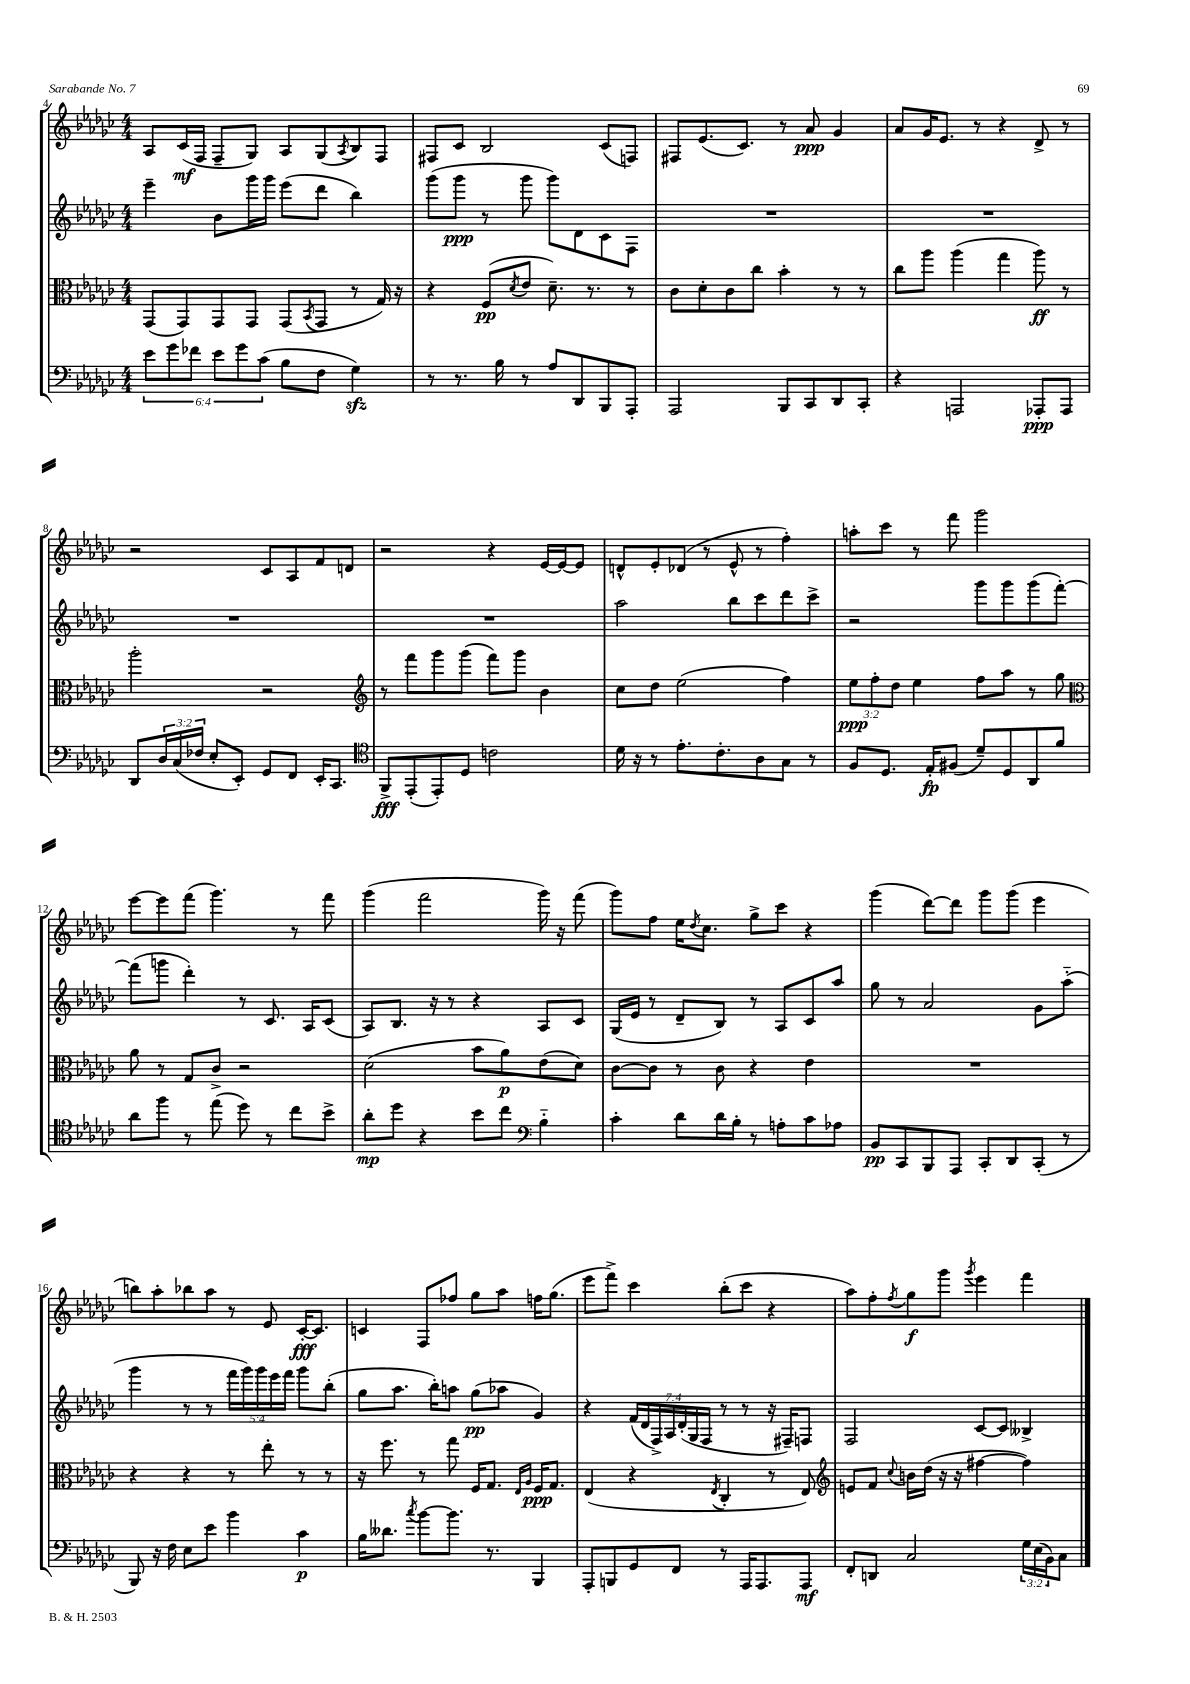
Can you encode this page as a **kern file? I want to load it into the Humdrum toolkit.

**kern	**dynam	**kern	**dynam	**kern	**dynam	**kern	**dynam
*part4	*part4	*part3	*part3	*part2	*part2	*part1	*part1
*staff4	*staff4	*staff3	*staff3	*staff2	*staff2	*staff1	*staff1
*clefF4	*	*clefC3	*	*clefG2	*	*clefG2	*
*k[b-e-a-d-g-c-]	*	*k[b-e-a-d-g-c-]	*	*k[b-e-a-d-g-c-]	*	*k[b-e-a-d-g-c-]	*
*M4/4	*	*M4/4	*	*M4/4	*	*M4/4	*
=4	=4	=4	=4	=4	=4	=4	=4
12e-\L	.	(8GG-/L	.	4eee-~\	.	8A-/L	.
12g-\	.	.	.	.	.	.	.
.	.	8GG-/)	.	.	.	(16c-/L	mf
12f-X\J	.	.	.	.	.	.	.
.	.	.	.	.	.	16F/JJ	.
12e-\L	.	8GG-/	.	8b-\L	.	8F~/L	.
12g-\	.	.	.	.	.	.	.
.	.	8GG-/J	.	16ggg-\L	.	8G-/J)	.
(12c-\J	.	.	.	.	.	.	.
.	.	.	.	16ggg-\JJ	.	.	.
8B-\L	.	(8GG-/L	.	(8eee-\L	.	8A-/L	.
.	.	8qBB-/	.	.	.	.	.
8F\J	.	8GG-/J	.	8ddd-\J	.	(8G-/	.
.	.	.	.	.	.	8qA-/	.
4G-zz\)	.	8r	.	4bb-\)	.	8B-/)	.
.	.	16G-/)	.	.	.	8F/J	.
.	.	16r	.	.	.	.	.
=5	=5	=5	=5	=5	=5	=5	=5
8r	.	4r	.	(8ggg-\L	.	8F#X/L	.
8.r	.	.	.	8ggg-\J	ppp	8c-/J	.
.	.	(8F/L	pp	8r	.	2B-/	.
16B-\	.	.	.	.	.	.	.
.	.	8qd-/	.	.	.	.	.
8r	.	8e-/J	.	8ggg-\	.	.	.
8A-/L	.	8.d-~\)	.	8ggg-\L)	.	.	.
8DD-/	.	.	.	8d-\	.	.	.
.	.	8.r	.	.	.	.	.
8BBB-/	.	.	.	8c-\	.	(8c-/L	.
8AAA-'/J	.	8r	.	8F\J	.	8Fn/J)	.
=6	=6	=6	=6	=6	=6	=6	=6
2AAA-/	.	8c-\L	.	1r	.	8F#X/L	.
.	.	8d-'\	.	.	.	(8.e-/	.
.	.	8c-\	.	.	.	.	.
.	.	.	.	.	.	8.c-/J)	.
.	.	8cc-\J	.	.	.	.	.
8BBB-/L	.	4b-'\	.	.	.	8r	.
8CC-/	.	.	.	.	.	8a-/	ppp
8DD-/	.	8r	.	.	.	4g-/	.
8CC-'/J	.	8r	.	.	.	.	.
=7	=7	=7	=7	=7	=7	=7	=7
4r	.	8cc-\L	.	1r	.	8a-/L	.
.	.	8aa-\J	.	.	.	16g-/K	.
.	.	.	.	.	.	8.e-/J	.
2AAAn/	.	(4aa-\	.	.	.	.	.
.	.	.	.	.	.	8r	.
.	.	4gg-\	.	.	.	4r	.
8AAA-X'/L	ppp	8aa-\)	ff	.	.	8d-^/	.
8AAA-/J	.	8r	.	.	.	8r	.
!!LO:LB:g=z
=8	=8	=8	=8	=8	=8	=8	=8
8DD-/L	.	2aa-'\	.	1r	.	2r	.
24D-/L	.	.	.	.	.	.	.
(24C-/	.	.	.	.	.	.	.
24F-X/JJ	.	.	.	.	.	.	.
8E-'/L	.	.	.	.	.	.	.
8EE-'/J)	.	.	.	.	.	.	.
8GG-/L	.	2r	.	.	.	8c-/L	.
8FF/J	.	.	.	.	.	8A-/	.
16EE-'/KL	.	.	.	.	.	8f/	.
8.CC-/J	.	.	.	.	.	.	.
.	.	.	.	.	.	8dn/J	.
=9	=9	=9	=9	=9	=9	=9	=9
*clefC4	*	*clefG2	*	*	*	*	*
8FF^/L	fff	8r	.	1r	.	2r	.
(8EE-'/	.	8fff\L	.	.	.	.	.
8EE-'/)	.	8ggg-\	.	.	.	.	.
8D-/J	.	(8ggg-\J	.	.	.	.	.
2cn\	.	8fff\L)	.	.	.	4r	.
.	.	8ggg-\J	.	.	.	.	.
.	.	4b-\	.	.	.	[16e-/LL	.
.	.	.	.	.	.	16e-/J_	.
.	.	.	.	.	.	8e-/J]	.
=10	=10	=10	=10	=10	=10	=10	=10
16d-\	.	8cc-\L	.	2aa-\	.	8dn^^/L	.
16r	.	.	.	.	.	.	.
8r	.	8dd-\J	.	.	.	8e-'/	.
8.e-'\L	.	(2ee-\	.	.	.	(8d-X/J	.
.	.	.	.	.	.	8r	.
8.c-'\	.	.	.	.	.	.	.
.	.	.	.	8bb-\L	.	8e-^^/	.
8A-\	.	.	.	8ccc-\	.	8r	.
8G-\J	.	4ff\)	.	8ddd-\	.	4ff'\)	.
8r	.	.	.	8ccc-^\J	.	.	.
=11	=11	=11	=11	=11	=11	=11	=11
8F/L	.	12ee-\L	ppp	2r	.	8aan'\L	.
.	.	12ff'\	.	.	.	.	.
8.D-/J	.	.	.	.	.	8ccc-\J	.
.	.	12dd-\J	.	.	.	.	.
.	.	4ee-\	.	.	.	8r	.
16E-'/KL	fp	.	.	.	.	.	.
(8F#X/J	.	.	.	.	.	8fff\	.
8d-~/L)	.	8ff\L	.	8ggg-\L	.	2ggg-\	.
8D-/	.	8aa-\J	.	8ggg-\	.	.	.
8AA-/	.	8r	.	(8ggg-\	.	.	.
8f/J	.	8gg-\	.	[8fff'\J)	.	.	.
!!LO:LB:g=z
=12	=12	=12	=12	=12	=12	=12	=12
*	*	*clefC3	*	*	*	*	*
8a-\L	.	8a-\	.	(8fff\L]	.	[8eee-\L	.
8ff\J	.	8r	.	8gggn\J	.	8eee-\]	.
8r	.	8G-/L	.	4ddd-'\)	.	(8fff\J	.
(8ee-\	.	8c-^/J	.	.	.	4.ggg-\)	.
8dd-\)	.	2r	.	8r	.	.	.
8r	.	.	.	8.c-/	.	.	.
8cc-\L	.	.	.	.	.	8r	.
.	.	.	.	16A-/KL	.	.	.
8b-^\J	.	.	.	(8c-/J	.	8fff\	.
=13	=13	=13	=13	=13	=13	=13	=13
8a-'\L	mp	(2d-\	.	8A-/L)	.	(4ggg-\	.
8dd-\J	.	.	.	8.B-/J	.	.	.
4r	.	.	.	.	.	2fff\	.
.	.	.	.	16r	.	.	.
.	.	.	.	8r	.	.	.
8b-\L	.	8b-\L	.	4r	.	.	.
8cc-\J	.	8a-\)	p	.	.	.	.
*clefF4	*	*	*	*	*	*	*
4B-\	.	(8e-\	.	8A-/L	.	16ggg-\)	.
.	.	.	.	.	.	16r	.
.	.	8d-\J)	.	8c-/J	.	(8fff\	.
=14	=14	=14	=14	=14	=14	=14	=14
4c-'\	.	[8c-\L	.	(16G-/LL	.	8ggg-\L)	.
.	.	.	.	16e-/JJ	.	.	.
.	.	8c-\J]	.	8r	.	8ff\J	.
8d-\L	.	8r	.	8d-~/L	.	16ee-\KL	.
.	.	.	.	.	.	8qdd-/	.
.	.	.	.	.	.	8.cc-\J	.
16d-\L	.	8c-\	.	8B-/J)	.	.	.
16B-'\JJ	.	.	.	.	.	.	.
8r	.	4r	.	8r	.	8gg-^\L	.
8An'\L	.	.	.	8A-/L	.	8ccc-\J	.
8c-\	.	4e-\	.	8c-/	.	4r	.
8A-X\J	.	.	.	8aa-/J	.	.	.
=15	=15	=15	=15	=15	=15	=15	=15
8BB-/L	pp	1r	.	8gg-\	.	(4ggg-\	.
8CC-/	.	.	.	8r	.	.	.
8BBB-/	.	.	.	2a-/	.	[8ddd-\L)	.
8AAA-/J	.	.	.	.	.	8ddd-\J]	.
8CC-'/L	.	.	.	.	.	8ggg-\L	.
8DD-/	.	.	.	.	.	(8ggg-\J	.
(8CC-'/J	.	.	.	8g-\L	.	4eee-\	.
8r	.	.	.	(8aa-\J	.	.	.
!!LO:LB:g=z
=16	=16	=16	=16	=16	=16	=16	=16
8BBB-/)	.	4r	.	4ggg-\	.	8bbn\L)	.
16r	.	.	.	.	.	8aa-'\	.
16F\	.	.	.	.	.	.	.
8E-\L	.	4r	.	8r	.	8bb-X\	.
8e-\J	.	.	.	8r	.	8aa-\J	.
4b-\	.	8r	.	20fff\LL	.	8r	.
.	.	.	.	20ggg-\)	.	.	.
.	.	.	.	20ggg-\	.	.	.
.	.	8ee-'\	.	.	.	8e-/	.
.	.	.	.	20eee-\	.	.	.
.	.	.	.	20fff\JJ	.	.	.
4c-\	p	8r	.	8ggg-\L	.	[16c-'/KL	fff
.	.	.	.	.	.	8.c-/J]	.
.	.	8r	.	(8bb-'\J	.	.	.
=17	=17	=17	=17	=17	=17	=17	=17
16B-\KL	.	16r	.	8gg-\L	.	4cn/	.
8.d--X\J	.	8.ff\	.	.	.	.	.
.	.	.	.	8.aa-\J	.	.	.
8qcc-/	.	.	.	.	.	.	.
[8b-\L	.	8r	.	.	.	8F/L	.
.	.	.	.	16bb-'\KL)	.	.	.
8.b-\J]	.	8gg-\	.	8aan\J	.	8ff-X/J	.
.	.	16F/KL	.	(8gg-\L	pp	8gg-\L	.
8.r	.	8.G-/J	.	.	.	.	.
.	.	.	.	8aa-X\J	.	8aa-\J	.
.	.	16qqE-/LL	.	.	.	.	.
.	.	16qqA-/JJ	.	.	.	.	.
4BBB-/	.	16F/KL	ppp	4g-/)	.	16ffn\KL	.
.	.	8.G-/J	.	.	.	(8.gg-\J	.
=18	=18	=18	=18	=18	=18	=18	=18
8AAA-'/L	.	(4E-/	.	4r	.	8eee-\L	.
8BBBn/	.	.	.	.	.	8fff^\J)	.
8GG-/	.	4r	.	(28f/LL	.	4ccc-\	.
.	.	.	.	28d-/	.	.	.
.	.	.	.	28F^/)	.	.	.
.	.	.	.	28A-/	.	.	.
8FF/J	.	.	.	.	.	.	.
.	.	.	.	(28d-'/	.	.	.
.	.	.	.	28G-/	.	.	.
.	.	.	.	28F/JJ	.	.	.
.	.	8qE-/	.	.	.	.	.
8r	.	4C-'/	.	8r	.	(8bb-'\L	.
16AAA-/KL	.	.	.	8r	.	8ccc-\J	.
8.AAA-/	.	.	.	.	.	.	.
.	.	8r	.	16r	.	4r	.
.	.	.	.	16F#X~/KL)	.	.	.
8AAA-/J	mf	8E-/)	.	8Fn/J	.	.	.
=19	=19	=19	=19	=19	=19	=19	=19
*	*	*clefG2	*	*	*	*	*
8FF'/L	.	8en/L	.	2F/	.	8aa-\L)	.
8DDn/J	.	8f/J	.	.	.	8ff'\	.
.	.	8qqcc-/	.	.	.	8qff/	.
2C-/	.	16bn\LL	.	.	.	8gg-\	f
.	.	(16dd-\JJ	.	.	.	.	.
.	.	16r	.	.	.	8ggg-\J	.
.	.	16r	.	.	.	.	.
.	.	.	.	.	.	8qggg-/	.
.	.	[4ff#X\	.	[8c-/L	.	4eee-\	.
.	.	.	.	8c-/J]	.	.	.
24G-\LL	.	4ff#\])	.	4B--X^/	.	4fff\	.
(24E-\	.	.	.	.	.	.	.
24BB-\J)	.	.	.	.	.	.	.
8C-\J	.	.	.	.	.	.	.
==	==	==	==	==	==	==	==
*-	*-	*-	*-	*-	*-	*-	*-
